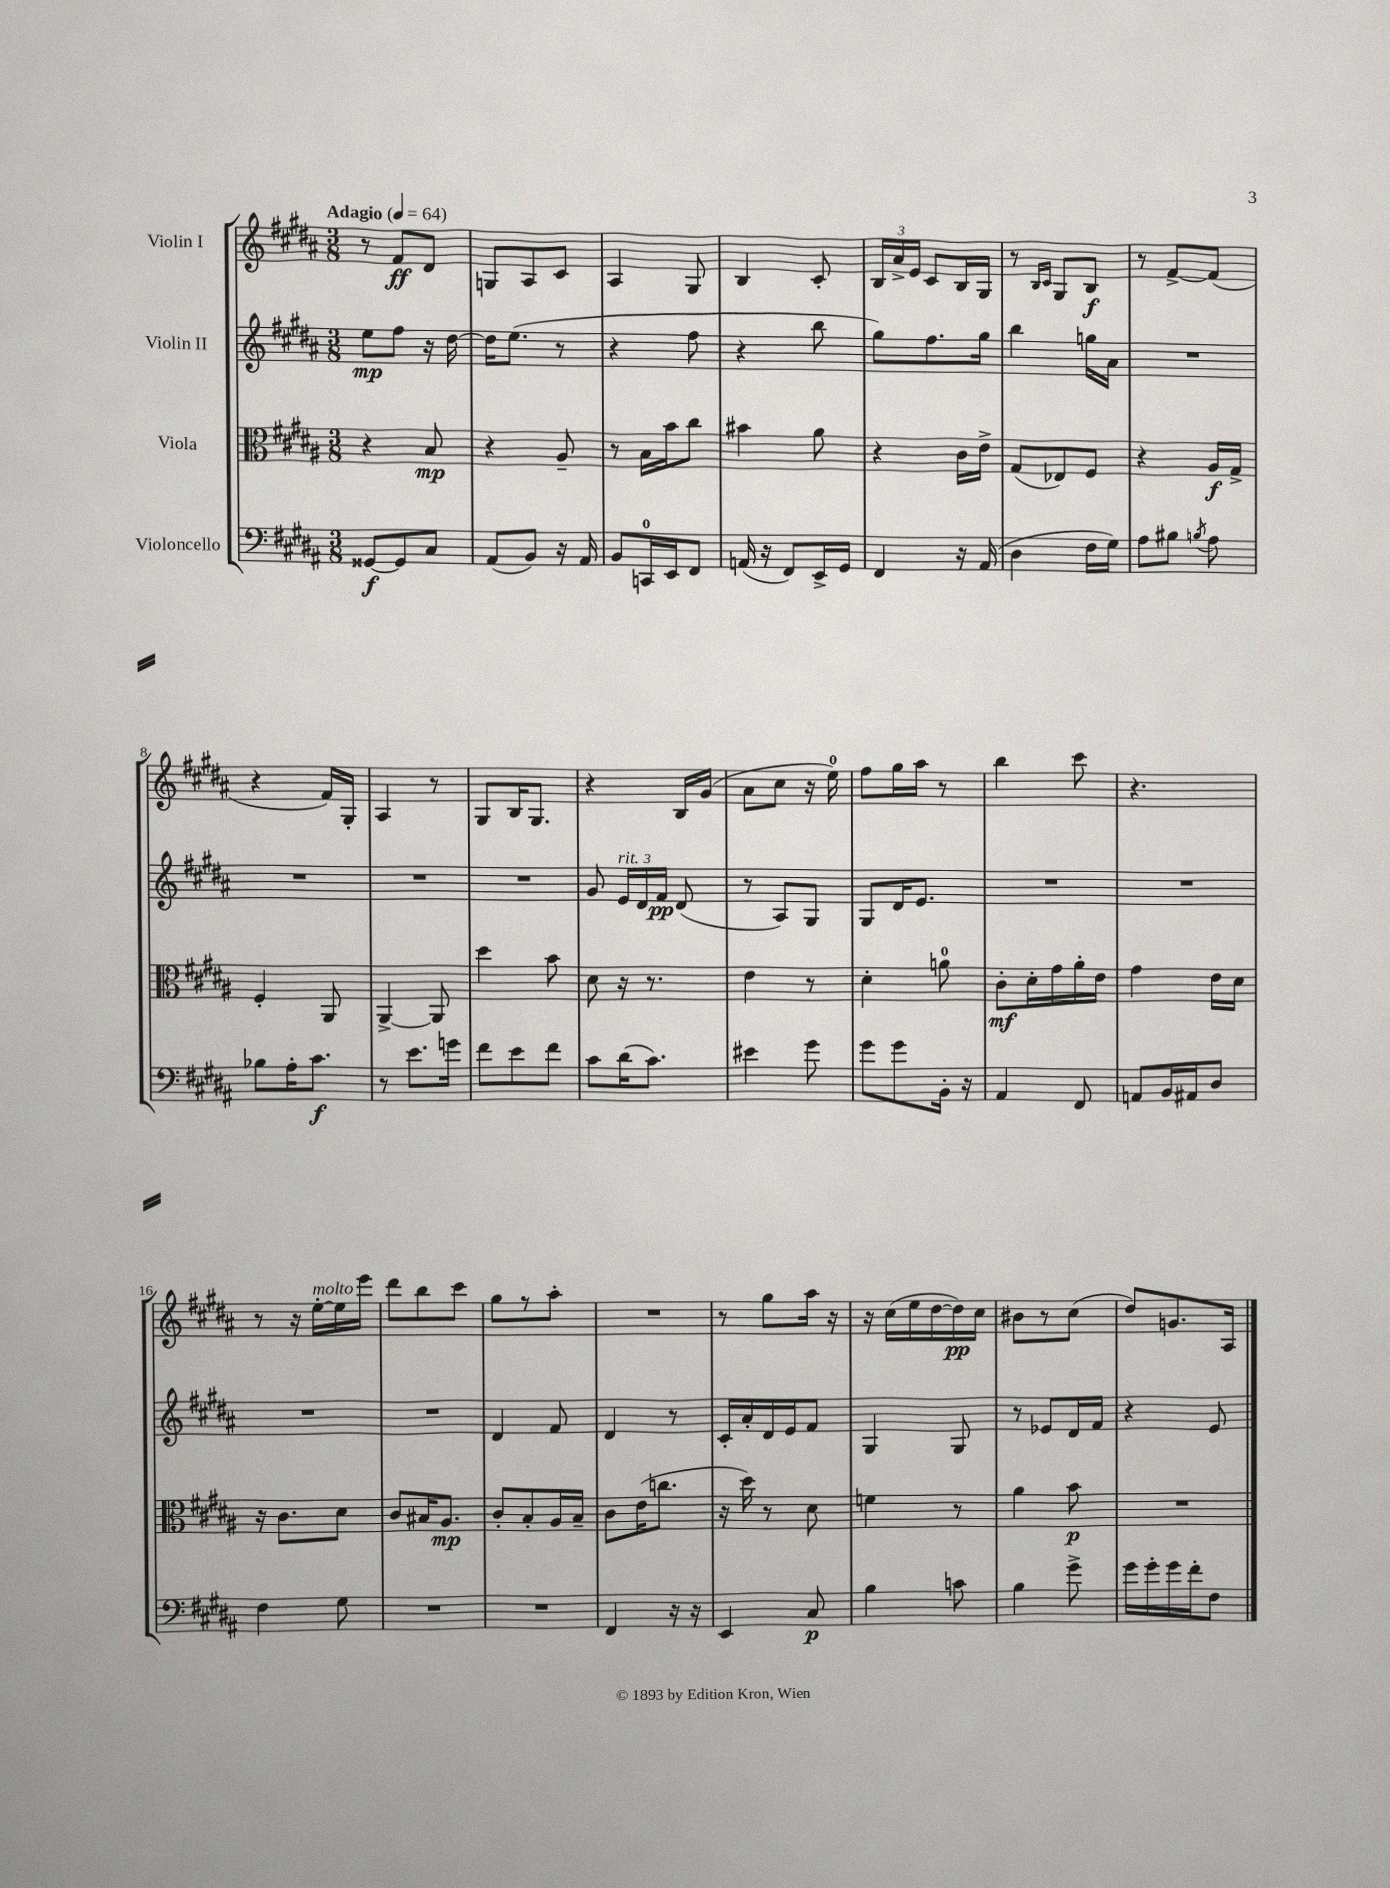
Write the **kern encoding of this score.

**kern	**kern	**kern	**kern
*staff4	*staff3	*staff2	*staff1
*clefF4	*clefC3	*clefG2	*clefG2
*k[f#c#g#d#a#]	*k[f#c#g#d#a#]	*k[f#c#g#d#a#]	*k[f#c#g#d#a#]
*M3/8	*M3/8	*M3/8	*M3/8
*MM64	*MM64	*MM64	*MM64
[8GG##	4r	8ee	8r
8GG##]	.	8ff#	8f#
8C#	8B	16r	8d#
.	.	[16dd#	.
=	=	=	=
(8AA#	4r	16dd#]	8G
.	.	(8.ee	.
8BB)	.	.	8A#
16r	8A#~	8r	8c#
16AA#	.	.	.
=	=	=	=
8BB	8r	4r	4A#
16CC	16B	.	.
16EE	16b	.	.
8FF#	8cc#	8ff#	8G#
=	=	=	=
(16AA	4b#	4r	4B
16r	.	.	.
8FF#)	.	.	.
16EE^	8a#	8bb	8c#'
16GG#	.	.	.
=	=	=	=
4FF#	4r	8gg#)	24B
.	.	.	24a#^
.	.	.	24e
.	.	8.ff#	8c#
16r	16c#	.	16B
(16AA#	16e^	16gg#	16G#
=	=	=	=
4D#	(8G#	4bb	8r
.	.	.	16qqB
.	.	.	16qqc#
.	8E-)	.	8G#
16F#	8F#	16gg	8B
16G#)	.	16a#	.
=	=	=	=
8A#	4r	4.r	8r
8B#	.	.	[8f#^
8qB	.	.	.
8A#	16A#	.	(8f#]
.	16G#^	.	.
=	=	=	=
8B-	4F#'	4.r	4r
16A#'	.	.	.
8.c#	.	.	.
.	8AA#	.	16f#)
.	.	.	16G#'
=	=	=	=
8r	[4AA#^	4.r	4A#
8.e	.	.	.
.	8AA#]	.	8r
16g	.	.	.
=	=	=	=
8f#	4dd#	4.r	8G#
8e	.	.	16B
.	.	.	8.G#
8f#	8b	.	.
=	=	=	=
8c#	8d#	8g#	4r
(16d#	16r	24e	.
.	.	24d#	.
8.c#)	8.r	.	.
.	.	24f#	.
.	.	(8d#	16B
.	.	.	(16g#
=	=	=	=
4e#	4e	8r	8a#
.	.	8A#)	8cc#
8g#	8r	8G#	16r
.	.	.	16ee)
=	=	=	=
8g#	4d#'	8G#	8ff#
8g#	.	16d#	16gg#
.	.	8.e	16aa#
16BB'	8a	.	8r
16r	.	.	.
=	=	=	=
4AA#	8c#'	4.r	4bb
.	16d#'	.	.
.	16g#	.	.
8FF#	16a#'	.	8ccc#
.	16e	.	.
=	=	=	=
8AA	4g#	4.r	4.r
16BB	.	.	.
16AA#	.	.	.
8D#	16e	.	.
.	16d#	.	.
=	=	=	=
4F#	16r	4.r	8r
.	8.c#	.	.
.	.	.	16r
.	.	.	[16ee'
8G#	8d#	.	16ee]
.	.	.	16eee
=	=	=	=
4.r	8c#	4.r	8ddd#
.	16B#	.	8bb
.	8.A#	.	.
.	.	.	8ccc#
=	=	=	=
4.r	8c#'	4d#	8gg#
.	8B'	.	8r
.	16A#	8f#	8aa#'
.	16B~	.	.
=	=	=	=
4FF#	8c#	4d#	4.r
.	(16e	.	.
.	8.cc	.	.
16r	.	8r	.
16r	.	.	.
=	=	=	=
4EE	16r	16c#'	8r
.	16dd#)	16a#'	.
.	8r	16d#	8gg#
.	.	16e	.
8C#	8d#	8f#	16aa#
.	.	.	16r
=	=	=	=
4B	4f	4G#	16r
.	.	.	(16cc#
.	.	.	16ee
.	.	.	[16dd#
8c	8r	8G#	16dd#])
.	.	.	16cc#
=	=	=	=
4B	4a#	8r	8b#
.	.	8e-	8r
8g#^	8b	16d#	(8cc#
.	.	16f#	.
=	=	=	=
16g#	4.r	4r	8dd#)
16g#'	.	.	.
16g#	.	.	8.g
16f#'	.	.	.
8F#	.	8e	.
.	.	.	16A#
==	==	==	==
*-	*-	*-	*-
